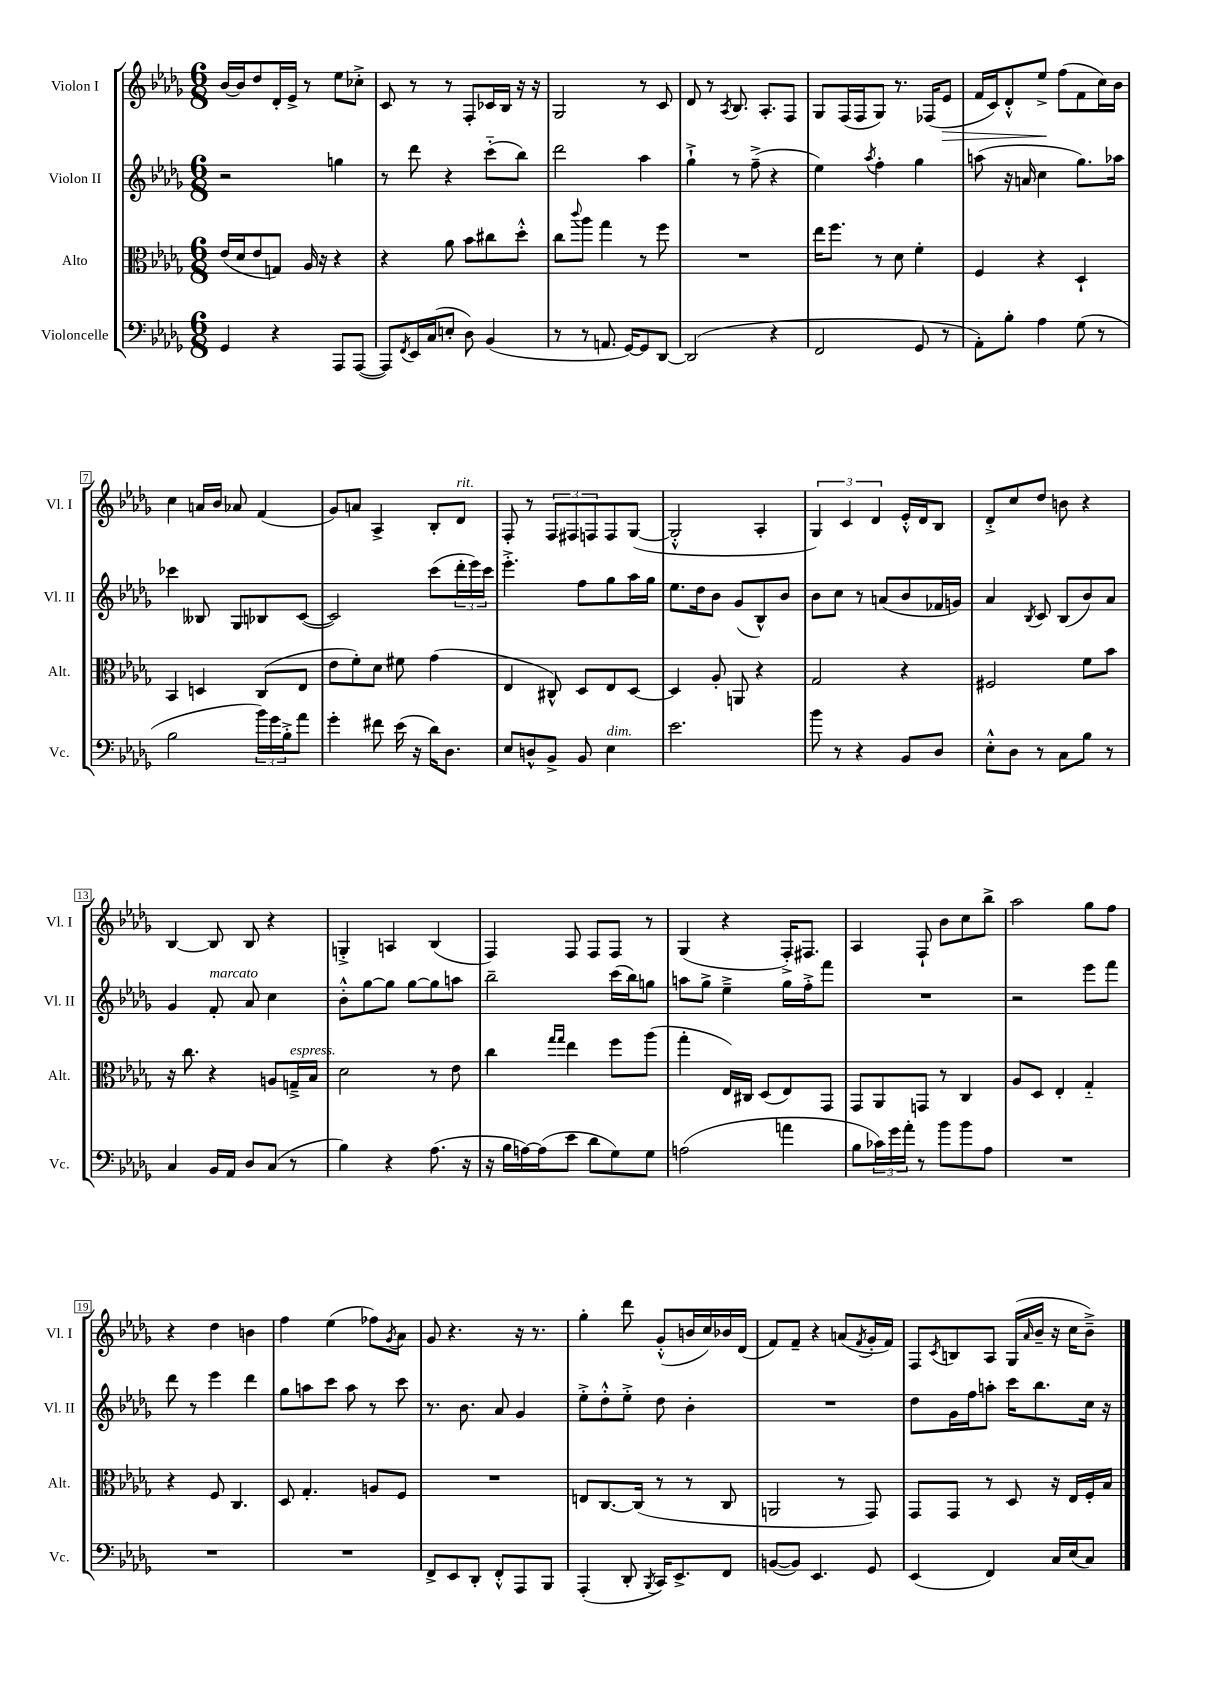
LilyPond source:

<<
\new StaffGroup <<
\new Staff = "s0" \with { instrumentName = "Violon I" shortInstrumentName = "Vl. I" } {
    \clef treble \key des \major \numericTimeSignature \time 6/8
    bes'16~ bes'16 des''8 des'16-. ees'16-> r8 ees''8 ces''8-.-> |
    c'8 r8 r8 f8-. ces'16 bes16 r16 r16 |
    ges2 r8 c'8 |
    des'8 r8 \acciaccatura { aes8 } bes8. aes8.-. f8 |
    ges8 f16( f16 ges8) r8. fes16( ees'8\> |
    f'16 c'16) des'8-.-^ ees''8->\! f''8( f'8 c''16) bes'16 |
    c''4 a'16 bes'16 aes'8 f'4( |
    ges'8) a'8 aes4-> bes8-. des'8^\markup { \italic "rit." } |
    f8-. r8 \tuplet 3/2 { f8 fis8 f8 } f8 ges8~( |
    ges2-.-^ aes4-. |
    \tuplet 3/2 { ges4) c'4 des'4 } ees'16-.-^ des'16 bes8 |
    des'8-.-> c''8 des''8 b'8 r4 |
    bes4~ bes8 bes8 r4 |
    g4-.-> a4 bes4( |
    f4) f8 f8 f8 r8 |
    ges4( r4 f16-.->) fis8. |
    aes4 f8-! bes'8 c''8 bes''8-> |
    aes''2 ges''8 f''8 |
    r4 des''4 b'4 |
    f''4 ees''4( fes''8) \acciaccatura { ges'8 } aes'8 |
    ges'8 r4. r16 r8. |
    ges''4-. des'''8 ges'8-.-^( b'16 c''16) bes'16 des'16( |
    f'8) f'8-- r4 a'8( \acciaccatura { f'8 } ges'16-. f'16) |
    f8 \acciaccatura { c'8 } b8 aes8 ges16( \grace { aes'16 } bes'16-- r16 c''16 bes'8--->) \bar "|." |
}
\new Staff = "s1" \with { instrumentName = "Violon II" shortInstrumentName = "Vl. II" } {
    \clef treble \key des \major \numericTimeSignature \time 6/8
    r2 g''4 |
    r8 des'''8 r4 c'''8-_( bes''8) |
    des'''2 aes''4 |
    ges''4-!-> r8 f''8--->( r4 |
    ees''4) \acciaccatura { aes''8 } f''4-. ges''4 |
    a''8( r16 a'16 c''4 ges''8.) aes''16 |
    ces'''4 beses8 ges8 bes8 c'8~( |
    c'2) c'''8( \tuplet 3/2 { des'''16-. ees'''16) c'''16 } |
    ees'''4.-.-> f''8 ges''8 aes''16 ges''16 |
    ees''8. des''16 bes'8 ges'8( bes8-^) bes'8 |
    bes'8 c''8 r8 a'8( bes'8 fes'16 g'16) |
    aes'4 \acciaccatura { bes8 } c'8 bes8( bes'8) aes'8 |
    ges'4 f'8-.^\markup { \italic "marcato" } aes'8 c''4 |
    bes'8-.-^ ges''8~ ges''8 ges''8~ ges''8 a''8 |
    bes''2-- c'''16( bes''16) g''8 |
    a''8 ges''8-> ees''4---> ges''16 f''16-.-> f'''8 |
    R2. |
    r2 ees'''8 f'''8 |
    des'''8 r8 ees'''4 des'''4 |
    ges''8 a''8 c'''8 a''8 r8 c'''8 |
    r8. bes'8. aes'8 ges'4 |
    ees''8-.-> des''8-.-^ ees''8-.-> des''8 bes'4-. |
    R2. |
    des''8 ges'16 f''16 a''8-. c'''16 bes''8. c''16 r16 \bar "|." |
}
\new Staff = "s2" \with { instrumentName = "Alto" shortInstrumentName = "Alt." } {
    \clef alto \key des \major \numericTimeSignature \time 6/8
    ees'16( des'16 ees'8 g8) aes16 r16 r4 |
    r4 aes'8 bes'8 cis''8 des''8-.-^ |
    c''8 \appoggiatura { c'''8 } aes''8 ges''4 r8 f''8 |
    R2. |
    ees''16 f''8. r8 des'8 f'4-. |
    f4 r4 des4-! |
    bes,4 d4 c8( ees8 |
    ees'8 f'8-.) des'8 fis'8 ges'4( |
    ees4 cis8-^) des8 ees8 des8~ |
    des4 aes8-. a,8 r4 |
    ges2 r4 |
    fis2 f'8 bes'8 |
    r16 c''8. r4 a8 g16--->^\markup { \italic "espress." } bes16 |
    des'2 r8 ees'8 |
    c''4 \grace { ges''16 ges''16 } ees''4 f''8 aes''8( |
    ges''4-. ees16) cis16 des8( ees8) ges,8 |
    ges,8 aes,8 g,8 r8 c4 |
    aes8 des8 ees4-. ges4-_ |
    r4 f8 c4. |
    des8 ges4.-. a8 f8 |
    R2. |
    e8 c8.~ c16( r8 r8 c8 |
    a,2 r8 ges,8) |
    ges,8 ges,8 r8 des8 r16 ees16 f16-. bes16 \bar "|." |
}
\new Staff = "s3" \with { instrumentName = "Violoncelle" shortInstrumentName = "Vc." } {
    \clef bass \key des \major \numericTimeSignature \time 6/8
    ges,4 r4 aes,,8 aes,,8~( |
    aes,,8) \acciaccatura { f,8 } ees,16 c16( e8-. des8) bes,4( |
    r8 r8 a,8. ges,16~) ges,8 des,8~ |
    des,2( r4 |
    f,2 ges,8 r8 |
    aes,8-.) bes8-. aes4 ges8( r8 |
    bes2 \tuplet 3/2 { bes'16) ges'16 bes16-.-> } aes'8 |
    ges'4-. fis'8 ees'16( r16 des'16) des8. |
    ees8 d8-^ bes,8-> bes,8 ees4^\markup { \italic "dim." } |
    ees'2. |
    bes'8 r8 r4 bes,8 des8 |
    ees8-.-^ des8 r8 c8 bes8 r8 |
    c4 bes,16 aes,16 des8 c8( r8 |
    bes4) r4 aes8.( r16 |
    r16 bes16 a16~) a16( ees'8 des'8 ges8) ges8 |
    a2( a'4 |
    bes8 \tuplet 3/2 { ces'16) ges'16 aes'16-. } r8 bes'8 bes'8 aes8 |
    R2. |
    R2. |
    R2. |
    f,8-> ees,8 des,8-. f,8-.-^ aes,,8 bes,,8 |
    aes,,4-.( des,8-. \acciaccatura { bes,,8 } c,16) ees,8.-> f,8 |
    b,8~( b,8) ees,4. ges,8 |
    ees,4( f,4) c16 ees16( c8) \bar "|." |
}
>>
>>
\layout { \context { \Score \override BarNumber.stencil = #(make-stencil-boxer 0.1 0.3 ly:text-interface::print) } }
